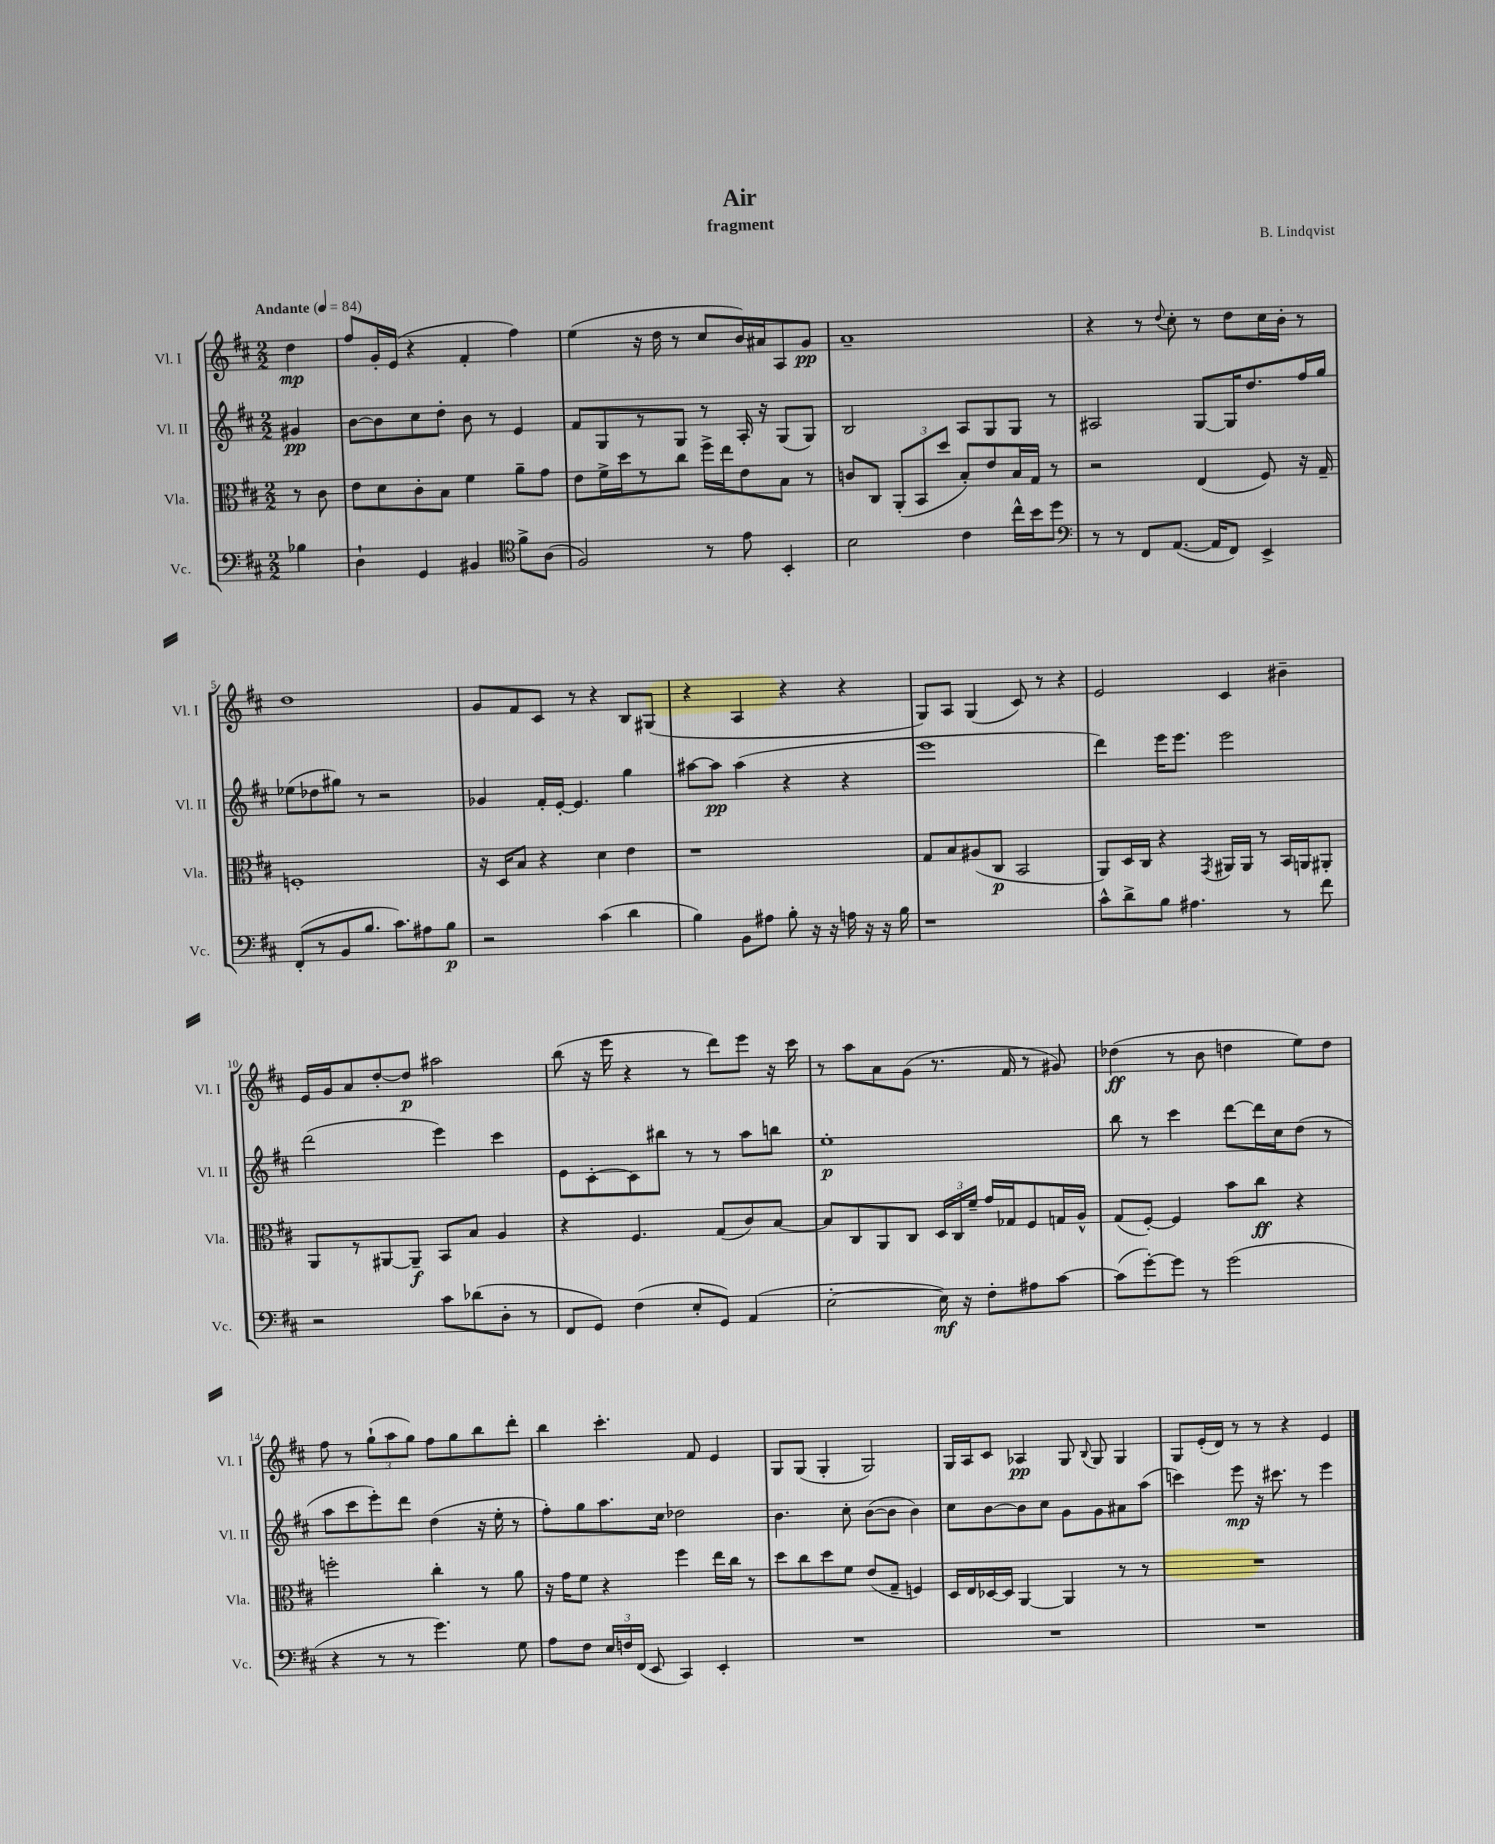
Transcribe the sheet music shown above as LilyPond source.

\header { title = "Air" composer = "B. Lindqvist" subtitle = "fragment" }
<<
\new StaffGroup <<
\new Staff = "s0" \with { instrumentName = "Vl. I" shortInstrumentName = "Vl. I" } {
    \clef treble \key d \major \numericTimeSignature \time 2/2 \partial 4 \tempo "Andante" 4 = 84
    \autoBeamOff d''4\mp |
    fis''8[ g'16-. e'16]( r4 fis'4-. fis''4) |
    e''4( r16 d''16 r8 cis''8[ b'16) ais'16 a8 g'8]\pp |
    a'1-- |
    r4 r8 \appoggiatura { d''8 } cis''8-. r8 d''8[ cis''16 b'16]-. r8 |
    d''1 |
    g'8[ fis'8 cis'8] r8 r4 b8[ gis8]( |
    r4 a4 r4 r4 |
    g8[) a8] g4( cis'8) r8 r4 |
    e'2 cis'4 bis'4-- |
    e'16[ g'16 a'8 d''8~-. d''8]\p ais''2 |
    b''8( r16 e'''16 r4 r8 d'''8[) e'''8] r16 cis'''16 |
    r8 a''8[ a'8 g'8]( r8. fis'16 r8 gis'8) |
    des''4\ff( r8 b'8 d''4 e''8[) d''8] |
    fis''8 r8 \tuplet 3/2 { g''8[-!( a''8 g''8]) } fis''8[ g''8 b''8 d'''8]-. |
    b''4 cis'''4.-. fis'8 e'4 |
    g8[ g8]( g4-. g2) |
    g16[ a16 cis'8] aes4\pp g8 \appoggiatura { b8 } g8 g4 |
    g8[ e'16-.( d'16]) r8 r8 r4 e'4 \bar "|." |
}
\new Staff = "s1" \with { instrumentName = "Vl. II" shortInstrumentName = "Vl. II" } {
    \clef treble \key d \major \numericTimeSignature \time 2/2 \partial 4
    \autoBeamOff gis'4\pp |
    b'8[~ b'8 cis''8 d''8]-. b'8 r8 e'4 |
    fis'8[ g8 r8 g8] r8 a16-. r16 g8[( g8]) |
    b2 a8[ g8 g8] r8 |
    ais2 g8[~ g16 d''8. fis''16 g''16] |
    ees''8[( des''8 gis''8]) r8 r2 |
    ges'4 fis'16[-. e'16]~-. e'4. g''4 |
    ais''8[~ ais''8]\pp ais''4( r4 r4 |
    e'''1 |
    d'''4) e'''16[ e'''8.] e'''2 |
    d'''2( e'''4) cis'''4 |
    e'8[ cis'8~-. cis'8 bis''8] r8 r8 a''8[ b''8] |
    e''1-.\p |
    b''8 r8 cis'''4 d'''8[~ d'''16 cis''16 d''8]( r8 |
    a''8[ cis'''8 e'''8-.) d'''8] d''4( r16 e''16-. r8 |
    fis''8[-.) g''8 a''8. cis''16] des''2 |
    b'4. cis''8-. b'8[~( b'8] b'4) |
    cis''8[ b'8~ b'8 cis''8] g'8[ g'8 ais'8 a''8]( |
    c'''4) e'''8\mp r16 cis'''8. r8 e'''4 \bar "|." |
}
\new Staff = "s2" \with { instrumentName = "Vla." shortInstrumentName = "Vla." } {
    \clef alto \key d \major \numericTimeSignature \time 2/2 \partial 4
    \autoBeamOff r8 cis'8 |
    e'8[ d'8 cis'8-. b8] fis'4 a'8[-- g'8] |
    e'8[ fis'16-> d''16 r8 cis''8] fis''16[-> e''16 e'8 b8] r8 |
    c'8[ cis8] \tuplet 3/2 { a,8[-.( b,8 d''8] } b8[-.) e'8 b16 g16] r8 |
    r2 e4( fis8) r16 g16-- |
    f1-. |
    r16 d16[ b8] r4 d'4 e'4 |
    r1 |
    g8[ b8 ais8( cis8]\p b,2 |
    a,8[) d16 cis16] r4 \acciaccatura { g,8 } ais,16[ ais,16] r8 b,16[ a,16 ais,8]-. |
    a,8[ r8 ais,8~ ais,8]--\f b,8[ b8] a4 |
    r4 fis4. g8[( cis'8) b8]~ |
    b8[ cis8 a,8 cis8] \tuplet 3/2 { d16[ cis16 fis'16]-- } g'16[ ges16 fis8 g16 a16]-^ |
    g8[( fis8]~-.) fis4 b'8[ cis''8]\ff r4 |
    f''2-. cis''4-. r8 a'8 |
    r16 g'16[ fis'8] r4 fis''4 e''16[ cis''16] r8 |
    d''8[ cis''8 d''8 fis'8] e'8[( g8]-- f4) |
    d16[ e16 des16~ des16] a,4~ a,4 r8 r8 |
    R1 \bar "|." |
}
\new Staff = "s3" \with { instrumentName = "Vc." shortInstrumentName = "Vc." } {
    \clef bass \key d \major \numericTimeSignature \time 2/2 \partial 4
    \autoBeamOff bes4 |
    d4-! g,4 bis,4 \clef tenor fis'8[-> a8]( |
    fis2) r8 e'8 b,4-. |
    b2 cis'4 cis''16[-^ b'16 d''8] |
    \clef bass r8 r8 fis,8[ a,8.]~( a,16[ fis,8]) e,4-> |
    fis,8[-.( r8 b,8 b8.] cis'8.[) ais8 b8]\p |
    r2 cis'4( d'4 |
    b4) b,8[ ais8] b8-. r16 r16 a16 r16 r16 b16 |
    r1 |
    cis'8[-^ d'8-> b8] ais4. r8 fis'8 |
    r2 cis'8[ des'8( d8]-. r8 |
    fis,8[ g,8]) fis4( e8[-. g,8]) a,4( |
    e2~-. e16\mf) r16 fis8[-. ais8 cis'8]~ |
    cis'8[( g'8~-.) g'8] r8 g'2( |
    r4 r8 r8 g'4.) g8 |
    a8[ fis8] \tuplet 3/2 { e16[ f16 fis,16]( } e,8 cis,4) e,4-. |
    R1 |
    R1 |
    R1 \bar "|." |
}
>>
>>
